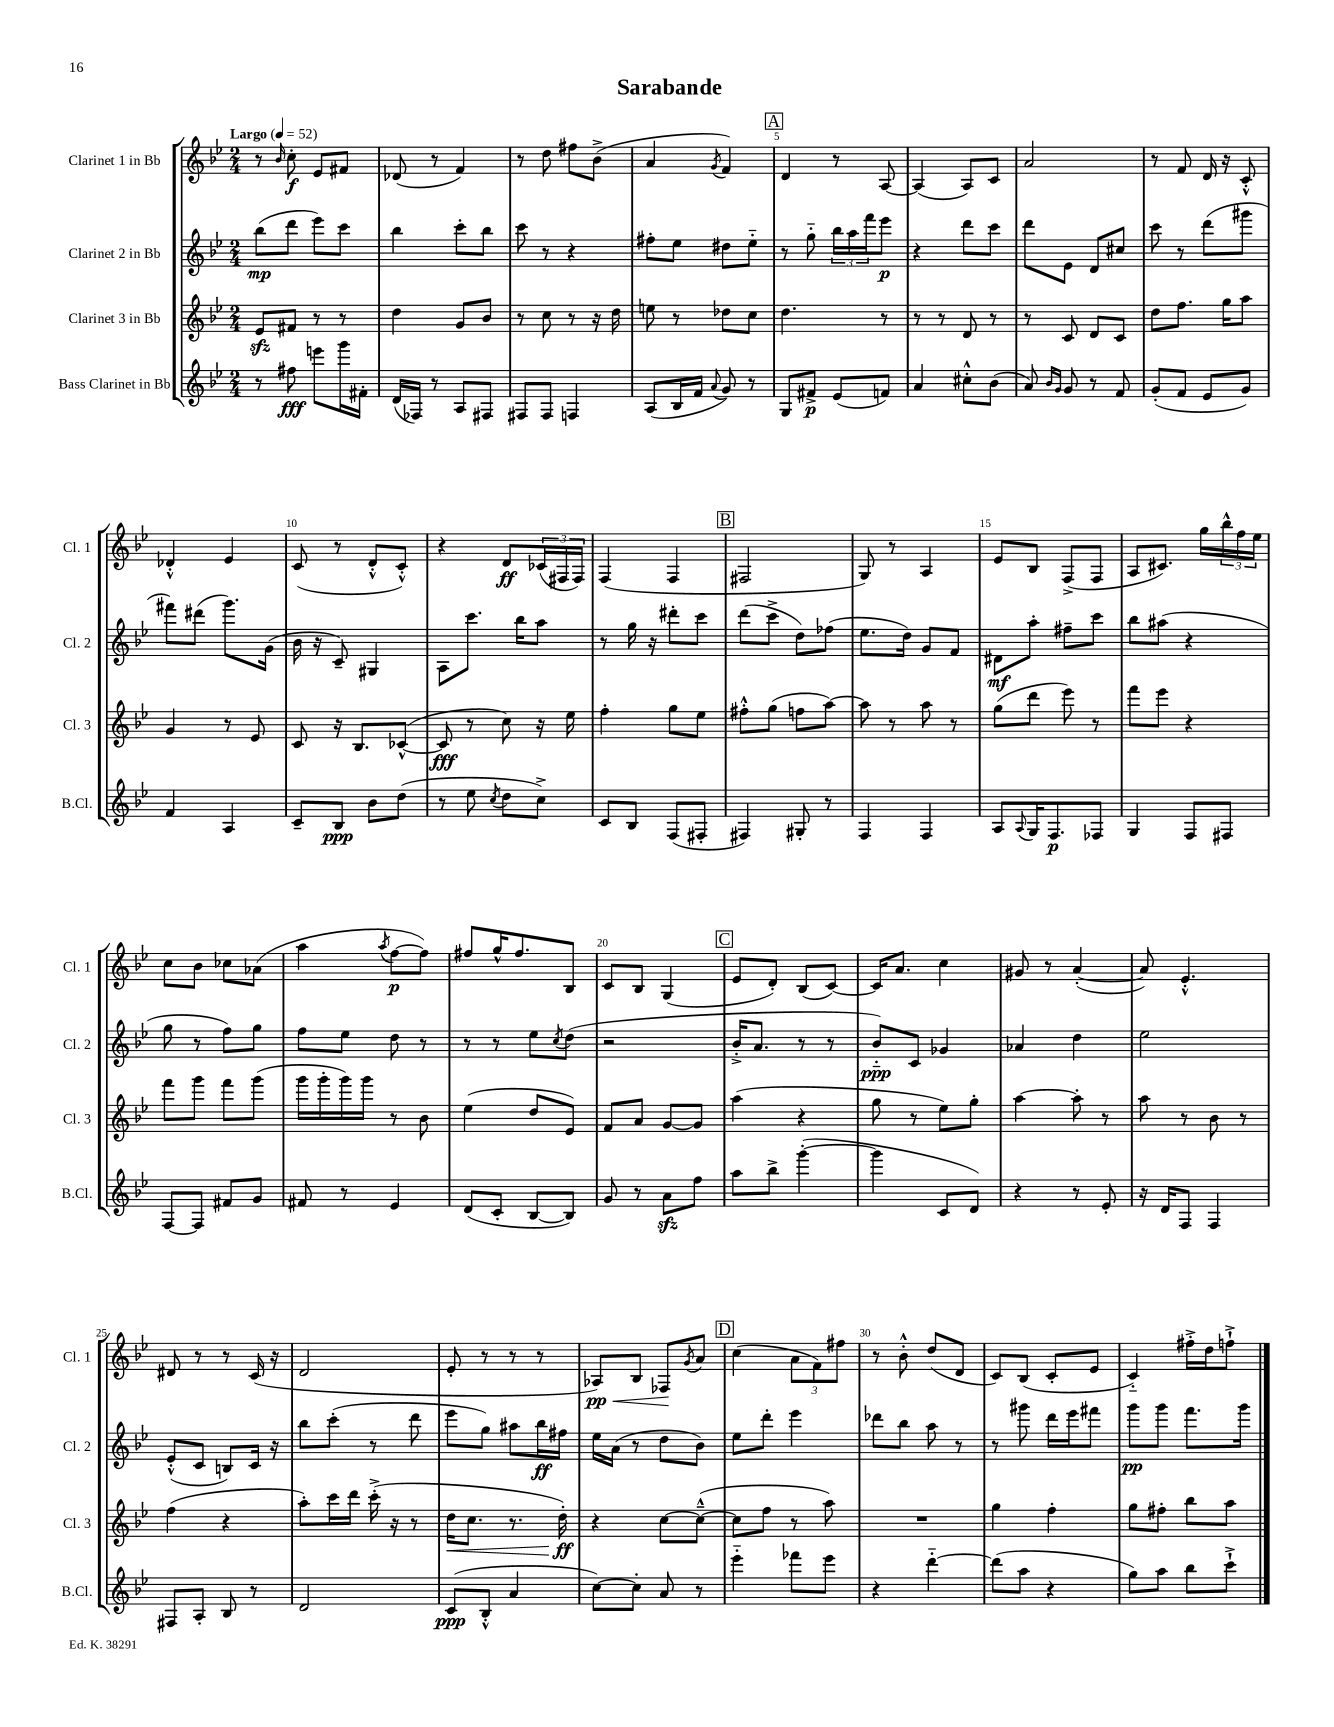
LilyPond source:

\header { title = "Sarabande" }
<<
\new StaffGroup <<
\new Staff = "s0" \with { instrumentName = "Clarinet 1 in Bb" shortInstrumentName = "Cl. 1" } {
    \clef treble \key bes \major \numericTimeSignature \time 2/4 \tempo "Largo" 4 = 52
    r8 \grace { bes'16 } c''8-.\f ees'8 fis'8 |
    des'8( r8 f'4) |
    r8 d''8 fis''8 bes'8->( |
    a'4 \acciaccatura { g'8 } f'4) |
    \mark \markup { \box "A" } d'4 r8 a8~ |
    a4( a8) c'8 |
    a'2 |
    r8 f'8 d'16 r16 c'8-.-^ |
    des'4-.-^ ees'4 |
    c'8( r8 d'8-.-^ c'8-.-^) |
    r4 d'8\ff \tuplet 3/2 { ces'16( fis16 fis16) } |
    f4( f4 |
    \mark \markup { \box "B" } fis2 |
    g8) r8 a4 |
    ees'8 bes8 f8->( f8 |
    a8 cis'8.) g''16 \tuplet 3/2 { bes''16-^ f''16 ees''16 } |
    c''8 bes'8 ces''8 aes'8( |
    a''4 \acciaccatura { a''8 } f''8~\p f''8) |
    fis''8 g''16-^ fis''8. bes8 |
    c'8 bes8 g4( |
    \mark \markup { \box "C" } ees'8 d'8-.) bes8( c'8~) |
    c'16 a'8. c''4 |
    gis'8 r8 a'4~-.( |
    a'8) ees'4.-.-^ |
    dis'8 r8 r8 c'16( r16 |
    d'2 |
    ees'8-. r8 r8 r8 |
    aes8\pp\<) bes8 fes8\! \acciaccatura { g'8 } a'8 |
    \mark \markup { \box "D" } c''4( \tuplet 3/2 { a'8 f'8) fis''8 } |
    r8 bes'8-.-^ d''8( d'8 |
    c'8) bes8( c'8-. ees'8 |
    c'4-_) fis''16-.-> d''16 f''8-!-> \bar "|." |
}
\new Staff = "s1" \with { instrumentName = "Clarinet 2 in Bb" shortInstrumentName = "Cl. 2" } {
    \clef treble \key bes \major \numericTimeSignature \time 2/4
    bes''8\mp( d'''8 ees'''8) c'''8 |
    bes''4 c'''8-. bes''8 |
    c'''8 r8 r4 |
    fis''8-. ees''8 dis''8 ees''8-_ |
    \mark \markup { \box "A" } r8 g''8-_ \tuplet 3/2 { bes''16 a''16 f'''16 } ees'''8\p |
    r4 d'''8 c'''8 |
    d'''8 ees'8 d'8 cis''8 |
    c'''8 r8 d'''8( gis'''8 |
    fis'''8) dis'''8( g'''8.) g'16( |
    bes'16 r16 c'8--) gis4 |
    a8 c'''8. bes''16 a''8 |
    r8 g''16 r16 dis'''8-. c'''8 |
    \mark \markup { \box "B" } d'''8( c'''8-> d''8) fes''8( |
    ees''8. d''16) g'8 f'8 |
    dis'8\mf a''8-. fis''8-- c'''8 |
    bes''8 ais''8( r4 |
    g''8 r8 f''8) g''8 |
    f''8 ees''8 d''8 r8 |
    r8 r8 ees''8 \acciaccatura { c''8 } d''8( |
    r2 |
    \mark \markup { \box "C" } bes'16-.-> a'8. r8 r8 |
    bes'8-_\ppp) c'8 ges'4 |
    aes'4 d''4 |
    ees''2 |
    ees'8-.-^( c'8 b8) c'16 r16 |
    bes''8 c'''8-.( r8 d'''8 |
    ees'''8 g''8) ais''8 bes''16\ff fis''16 |
    ees''16 a'16( r8 d''8 bes'8) |
    \mark \markup { \box "D" } ees''8 d'''8-. ees'''4 |
    des'''8 bes''8 a''8 r8 |
    r8 gis'''8 d'''16 ees'''16 fis'''8 |
    g'''8\pp g'''8 f'''8. g'''16 \bar "|." |
}
\new Staff = "s2" \with { instrumentName = "Clarinet 3 in Bb" shortInstrumentName = "Cl. 3" } {
    \clef treble \key bes \major \numericTimeSignature \time 2/4
    ees'8\sfz fis'8 r8 r8 |
    d''4 g'8 bes'8 |
    r8 c''8 r8 r16 d''16 |
    e''8 r8 des''8 c''8 |
    \mark \markup { \box "A" } d''4. r8 |
    r8 r8 d'8 r8 |
    r8 c'8 d'8 c'8 |
    d''8 f''8. g''16 a''8 |
    g'4 r8 ees'8 |
    c'8 r16 bes8. ces'8~-^( |
    ces'8\fff r8 c''8) r16 ees''16 |
    f''4-. g''8 ees''8 |
    \mark \markup { \box "B" } fis''8-.-^ g''8( f''8 a''8~) |
    a''8 r8 a''8 r8 |
    g''8( d'''8 ees'''8) r8 |
    f'''8 ees'''8 r4 |
    f'''8 g'''8 f'''8 g'''8( |
    g'''16 g'''16-. g'''16) g'''16 r8 bes'8 |
    ees''4( d''8 ees'8) |
    f'8 a'8 g'8~ g'8 |
    \mark \markup { \box "C" } a''4( r4 |
    g''8 r8 ees''8) g''8-. |
    a''4~ a''8-. r8 |
    a''8 r8 bes'8 r8 |
    f''4( r4 |
    a''8-.) c'''16 d'''16 c'''16-.->( r16 r8 |
    d''16\< c''8. r8. d''16-.\ff\!) |
    r4 c''8~ c''8~---^( |
    \mark \markup { \box "D" } c''8 f''8 r8 a''8) |
    R2 |
    g''4 f''4-. |
    g''8 fis''8-. bes''8 a''8 \bar "|." |
}
\new Staff = "s3" \with { instrumentName = "Bass Clarinet in Bb" shortInstrumentName = "B.Cl." } {
    \clef treble \key bes \major \numericTimeSignature \time 2/4
    r8 fis''8\fff e'''8 g'''16 fis'16-. |
    d'16( fes16) r8 a8 fis8 |
    fis8 fis8 f4 |
    a8( bes16 f'16 \appoggiatura { a'8 } g'8) r8 |
    \mark \markup { \box "A" } g8 fis'8->\p ees'8( f'8) |
    a'4 cis''8-.-^ bes'8( |
    a'8) \grace { bes'16 g'16 } g'8 r8 f'8 |
    g'8-.( f'8 ees'8 g'8) |
    f'4 a4 |
    c'8-- bes8\ppp bes'8 d''8( |
    r8 ees''8 \acciaccatura { c''8 } d''8 c''8->) |
    c'8 bes8 f8( fis8-. |
    \mark \markup { \box "B" } fis4) gis8-. r8 |
    f4 f4 |
    a8 \appoggiatura { a8 } g16 f8.\p fes8 |
    g4 f8 fis8 |
    f8~ f8 fis'8 g'8 |
    fis'8 r8 ees'4 |
    d'8( c'8-. bes8~ bes8) |
    g'8 r8 a'8\sfz f''8 |
    \mark \markup { \box "C" } a''8 bes''8-> g'''4~-.( |
    g'''4 c'8 d'8) |
    r4 r8 ees'8-. |
    r16 d'16 f8 f4 |
    fis8 a8-. bes8 r8 |
    d'2 |
    c'8\ppp( bes8-.-^ a'4 |
    c''8~) c''8-. a'8 r8 |
    \mark \markup { \box "D" } ees'''4-_ fes'''8 ees'''8 |
    r4 d'''4~-_ |
    d'''8( a''8 r4 |
    g''8) a''8 bes''8 c'''8-!-> \bar "|." |
}
>>
>>
\layout { \context { \Score \override BarNumber.break-visibility = ##(#f #t #t) barNumberVisibility = #(every-nth-bar-number-visible 5) } }
